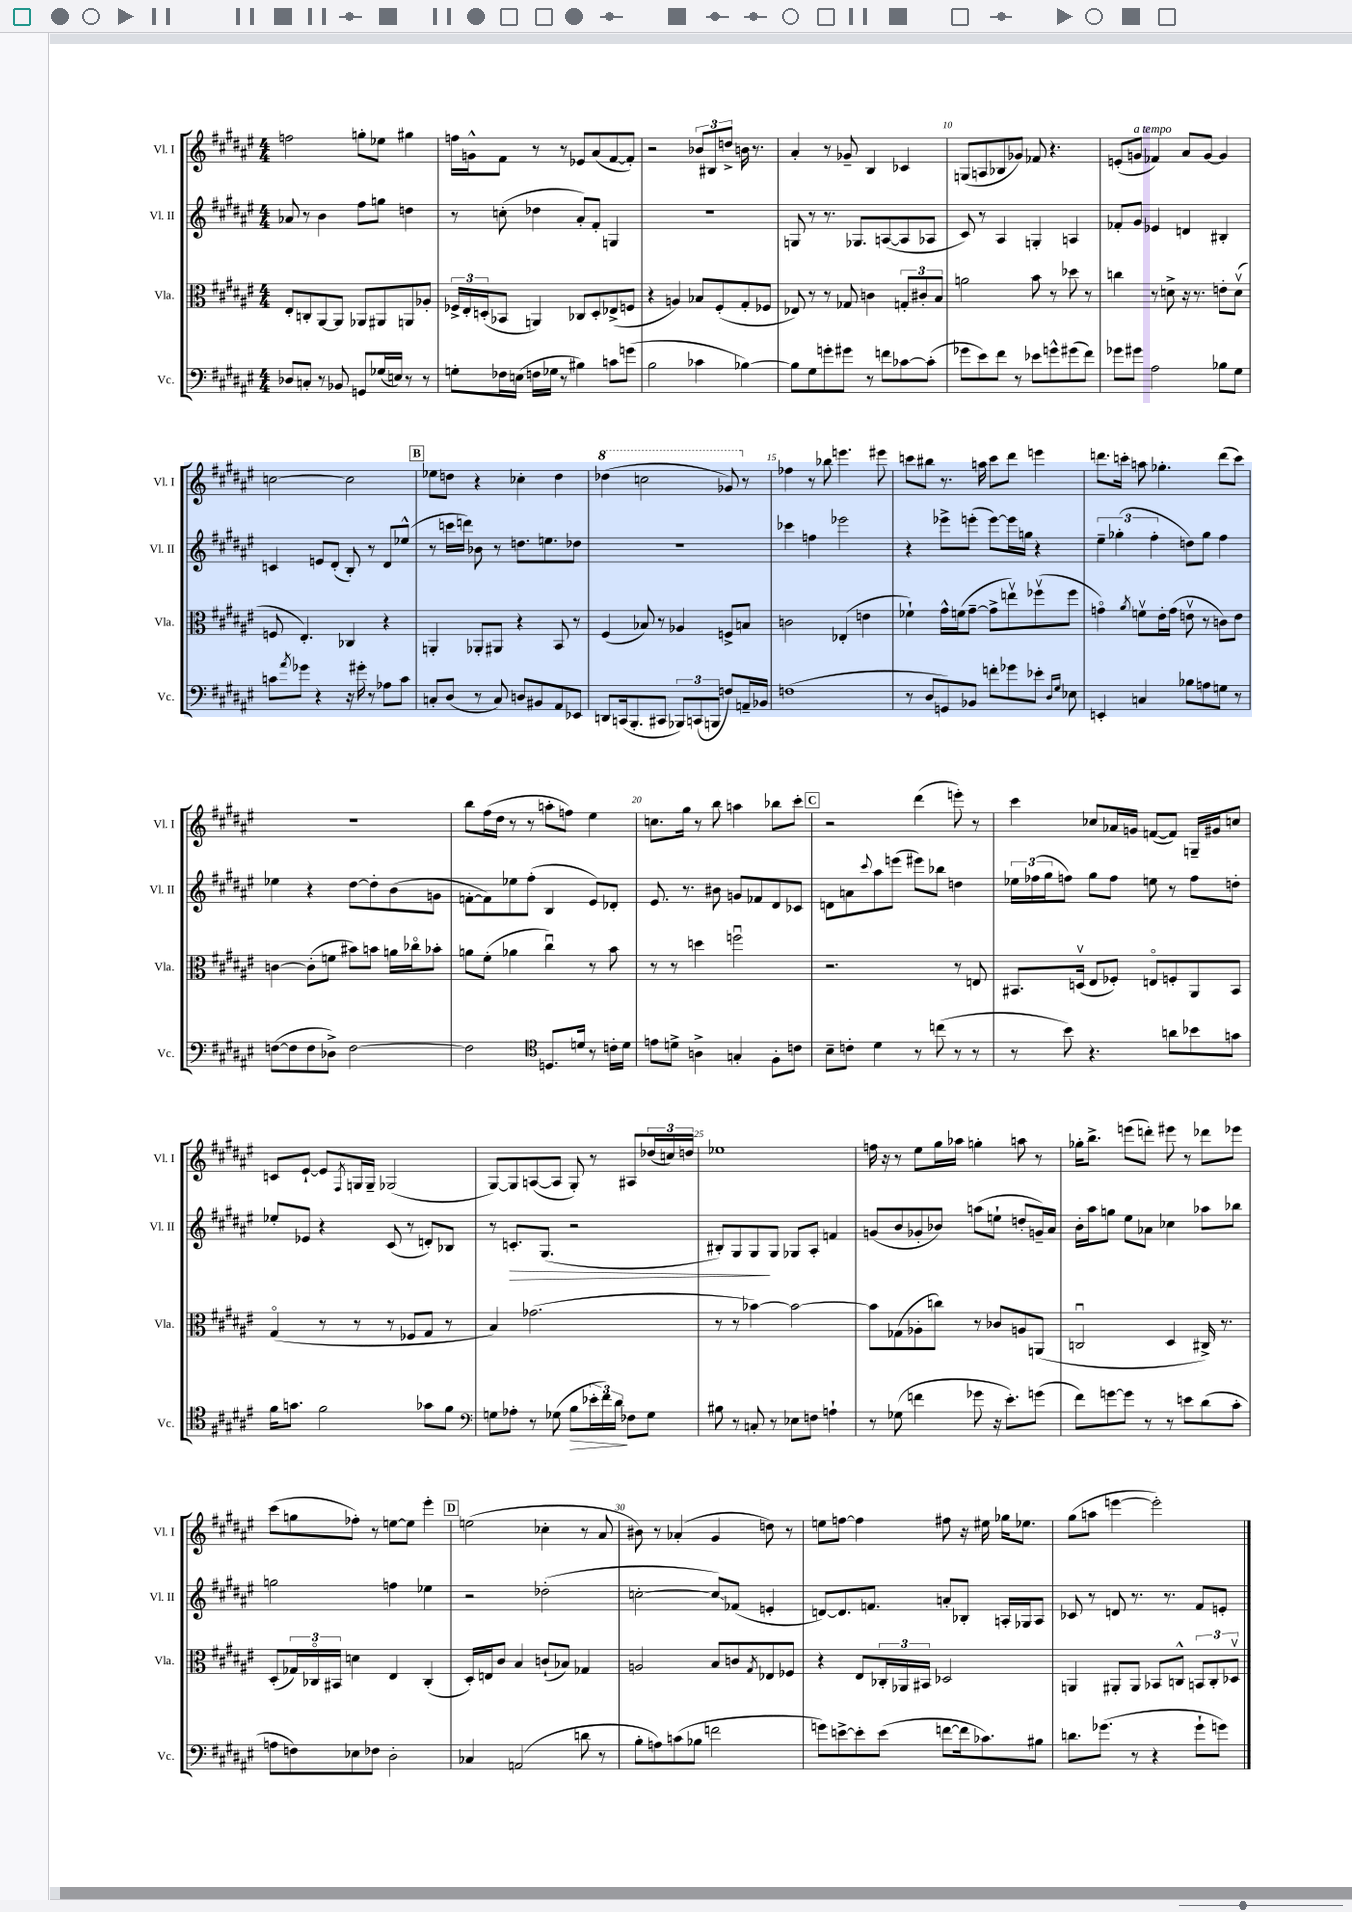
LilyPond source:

<<
\new StaffGroup <<
\new Staff = "s0" \with { instrumentName = "Vl. I" shortInstrumentName = "Vl. I" } {
    \clef treble \key fis \major \numericTimeSignature \time 4/4
    f''2 g''8-. ees''8 gis''4 |
    f''16 g'16-^ fis'8 r8 r8 ees'8 ais'8( fis'8~ fis'8-.) |
    r2 \tuplet 3/2 { bes'8 bis8 d''8-> } b'16 r8. |
    ais'4-. r8 ges'8-- b4 ces'4 |
    g8( a8 bes8 ges'8) fes'8 r4. |
    e'8-.( g'8^\markup { \italic "a tempo" } fes'4) ais'8 g'8~ g'4 |
    c''2~ c''2 |
    \mark \markup { \box "B" } ees''8 d''8 r4 ces''4-. d''4 |
    \ottava #1 des'''4( c'''2 ges''8) \ottava #0 r8 |
    fes''4 r8 bes''8 e'''4. eis'''8 |
    c'''8 bis''8 r8. a''16 c'''8 dis'''8 e'''4 |
    d'''8. c'''16-. a''8 ges''4.-. d'''8( c'''8) |
    R1 |
    b''8 fis''16( dis''16 r8 r8 a''8-. f''8) eis''4 |
    c''8. gis''16 r8 b''8 a''4 bes''8 cis'''8-. |
    \mark \markup { \box "C" } r2 dis'''4( e'''8-.) r8 |
    cis'''4 ces''8 aes'16 g'16 f'8~( f'8) g16-- gis'16 c''8 |
    c'8 eis'8~-! eis'8 \acciaccatura { fis8 } g16 g16-- ges2( |
    gis8~) gis8 a8~( a8 gis8-.) r8 ais8 \tuplet 3/2 { des''16( c''16) d''16 } |
    ees''1 |
    f''16 r16 r8 eis''8 gis''16 aes''16 g''4-. a''8 r8 |
    ges''16-. b''8.-> e'''8( d'''8-.) eis'''8 r8 des'''8 ees'''8 |
    cis'''8( g''8 fes''8-.) r8 e''8~ e''8 eis'''4-. |
    \mark \markup { \box "D" } e''2( ces''4-. r8 ais'8 |
    bis'8) r8 aes'4-.( gis'4 d''8) r8 |
    e''8 f''8~ f''4 fis''8 r16 eis''16 ges''16 ees''8. |
    gis''8( a''8 e'''4~ e'''2-.) \bar "|." |
}
\new Staff = "s1" \with { instrumentName = "Vl. II" shortInstrumentName = "Vl. II" } {
    \clef treble \key fis \major \numericTimeSignature \time 4/4
    aes'8 r8 b'4 fis''8 g''8 d''4 |
    r8 c''8-.( des''4 ais'8-.) fis'8-. g4 |
    r1 |
    g8 r8 r8. ges8. a8~( a8 aes8 |
    cis'8) r8 ais4 g4-. a4 |
    fes'8-. gis'8 ees'4 d'4 bis4-. |
    c'4 e'8 dis'8-.( b8-.) r8 dis'8 ees''8-^( |
    \mark \markup { \box "B" } r8 c'''16 d'''16) bes'8 r8 d''8. e''8. des''8 |
    r1 |
    ces'''4 f''4 ees'''2 |
    r4 ees'''8-> e'''8-.( e'''8~) e'''16 g''16 r4 |
    \tuplet 3/2 { eis''4-- ges''4-.( fis''4-. } d''8) ges''8 fis''4 |
    ees''4 r4 dis''8~ dis''8-. b'8( g'8 |
    f'8~-. f'8) ees''8 fis''8-.( b4 eis'8) des'8-. |
    eis'8. r8. bis'8 g'8 fes'8 dis'8 ces'8 |
    \mark \markup { \box "C" } d'8 a'8 \appoggiatura { cis'''8 } ais''8 e'''8( eis'''8) bes''8 d''4 |
    \tuplet 3/2 { ees''16 fes''16( gis''16 } f''8) gis''8 f''8 e''8 r8 f''8 d''8-. |
    ees''8-. ees'8 r4 cis'8( r8 d'8-.) bes8 |
    r8 c'8.-.\> gis8.( r2 |
    bis8-.) gis8 gis8\! gis8 ges8 ais8-. f'4 |
    g'8( b'8 ges'8-. bes'8) a''8( e''8-! d''8-. g'16--) ais'16 |
    b'16-. ais''16 g''8 eis''8 aes'8 ces''4 aes''8 bes''8 |
    g''2 f''4 ees''4 |
    \mark \markup { \box "D" } r2 des''2-.( |
    c''2~-. c''8\glissando) fes'8( e'4-. |
    d'8~) d'8. f'8. a'8-. bes8-. a16-. ges16 a8 |
    ces'8 r8 d'8 r8. r8. fis'8 e'8-. \bar "|." |
}
\new Staff = "s2" \with { instrumentName = "Vla." shortInstrumentName = "Vla." } {
    \clef alto \key fis \major \numericTimeSignature \time 4/4
    eis8-. c8-. ais,8~ ais,8 aes,8 ais,8 a,8 aes8-. |
    \tuplet 3/2 { fes16-> eis16-. d16-.( } bes,8 a,4) ces8 d8-. ees8->( f8 |
    r4 a4) bes8 fis8-.( gis8-. fes8 |
    ees8) r8 r8 ges8 c'4 \tuplet 3/2 { g8-. cis'8-. b8 } |
    a'2 b'8 r8 des''8 r8 |
    c''4 r8 d'8-> r16 r8. e'8-. d'8\upbow( |
    f8 eis4.-.) ces4 r4 |
    \mark \markup { \box "B" } a,4-. aes,8-. ais,8 r4 b,8 r8 |
    fis4( bes8) r8 aes4 f8-> b8 |
    c'2 ees4-.( e'4 |
    fes'4-!) gis'16-^ f'16( gis'8~-- gis'8-> e''8\upbow) fes''8\upbow( fes''8 |
    g'4\flageolet) \acciaccatura { ais'8 } f'8\upbow eis'16-. g'16( e'8\upbow r8 c'8) e'8 |
    c'4~ c'8-.( f'8 bis'8) b'8 a'16 ces''16\flageolet bes'8-. |
    a'8 fis'8-.( aes'4 cis''4\downbow) r8 b'8 |
    r8 r8 d''4 f''2\downbow |
    \mark \markup { \box "C" } r2. r8 e8 |
    bis,8. d16\upbow( eis8 fes8-.) e8\flageolet f8-. ais,8 bis,8 |
    gis4\flageolet( r8 r8 r8 fes8 gis8 r8 |
    b4) ges'2.( |
    r8 r8 bes'4~) bes'2~ |
    bes'8 ges8( aes8-. c''8) r8 ces'8 a8 a,8( |
    c2\downbow dis4 cis16->) r8. |
    dis8-.( \tuplet 3/2 { ges16) ces16\flageolet bis,16 } d'4 eis4 ces4-.( |
    \mark \markup { \box "D" } dis16-.) e16 cis'8 b4 c'8-!( bes8) ges4 |
    a2 b8 c'8 \acciaccatura { gis8 } ees8 fes8 |
    r4 eis8 \tuplet 3/2 { ces16-. aes,16 bis,16 } des2 |
    a,4 ais,8-. ais,8 bes,8 c8-^ \tuplet 3/2 { b,8 c8-. des8\upbow } \bar "|." |
}
\new Staff = "s3" \with { instrumentName = "Vc." shortInstrumentName = "Vc." } {
    \clef bass \key fis \major \numericTimeSignature \time 4/4
    des8 c8-. r8 bes,8 g,8 ges16( e16) r8 r8 |
    g8-. fes16 e16( f16 ges16 r8 bis4) c'8 g'8( |
    b2 ces'4 bes4~) |
    bes8 gis8 g'8-. gis'8 r8 f'8 ces'8~ ces'8-.( |
    ges'8 eis'8) fis'8 r8 ees'8 g'8-^ gis'8( fis'8) |
    ges'8 gis'8 ais2 bes8 gis8 |
    c'8 \acciaccatura { ais'8 } ges'8 r4 r16 gis'16-. r8 aes8 c'8 |
    \mark \markup { \box "B" } c8-. dis8( r8 c8) d8 bis,8 ais,8 ees,8 |
    d,8 c,16( b,,8.-. cis,8 \tuplet 3/2 { bes,,8) c,8( b,,8 } f8) a,16-- bes,16 |
    f1( |
    r8 dis8 g,8) bes,8 f'8-. ges'8 ees'8-. \grace { dis16 gis16 } ees8 |
    e,4-. c4 bes8 a8 g8 r8 |
    f8~( f8 f8 des8->) f2~ |
    f2 \clef tenor d8. d'16 r8 c'16-. d'16 |
    e'8 d'8-> a4-> g4-. fis8-. c'8 |
    \mark \markup { \box "C" } b8-- c'8-. dis'4 r8 c''8( r8 r8 |
    r8 b'8) r4. a'8 bes'8 g'8 |
    fis'16 g'8. fis'2 ges'8 fis'8 |
    \clef bass g8 aes8-. r8 ges8( b8\> \tuplet 3/2 { ees'16-. fis'16) dis'16\! } fes8 ges8 |
    bis8 r8 c8-. r8 ees8 f8 a4-! |
    r8 ges8( f'4 ges'8 r16 eis'8.-.) g'8( |
    fis'8) g'8~ g'8 r8 r8 e'8 dis'8( cis'8-. |
    a8 f8) ees8 fes8 dis2-. |
    \mark \markup { \box "D" } ces4 a,2( d'8 r8 |
    b8-. a8) c'8( bes8 f'2 |
    g'8) e'8~-> e'8-. e'8( f'8~ f'16 ces'8.) bis8 |
    d'8. ges'8.( r8 r4 ges'8-! g'8) \bar "|." |
}
>>
>>
